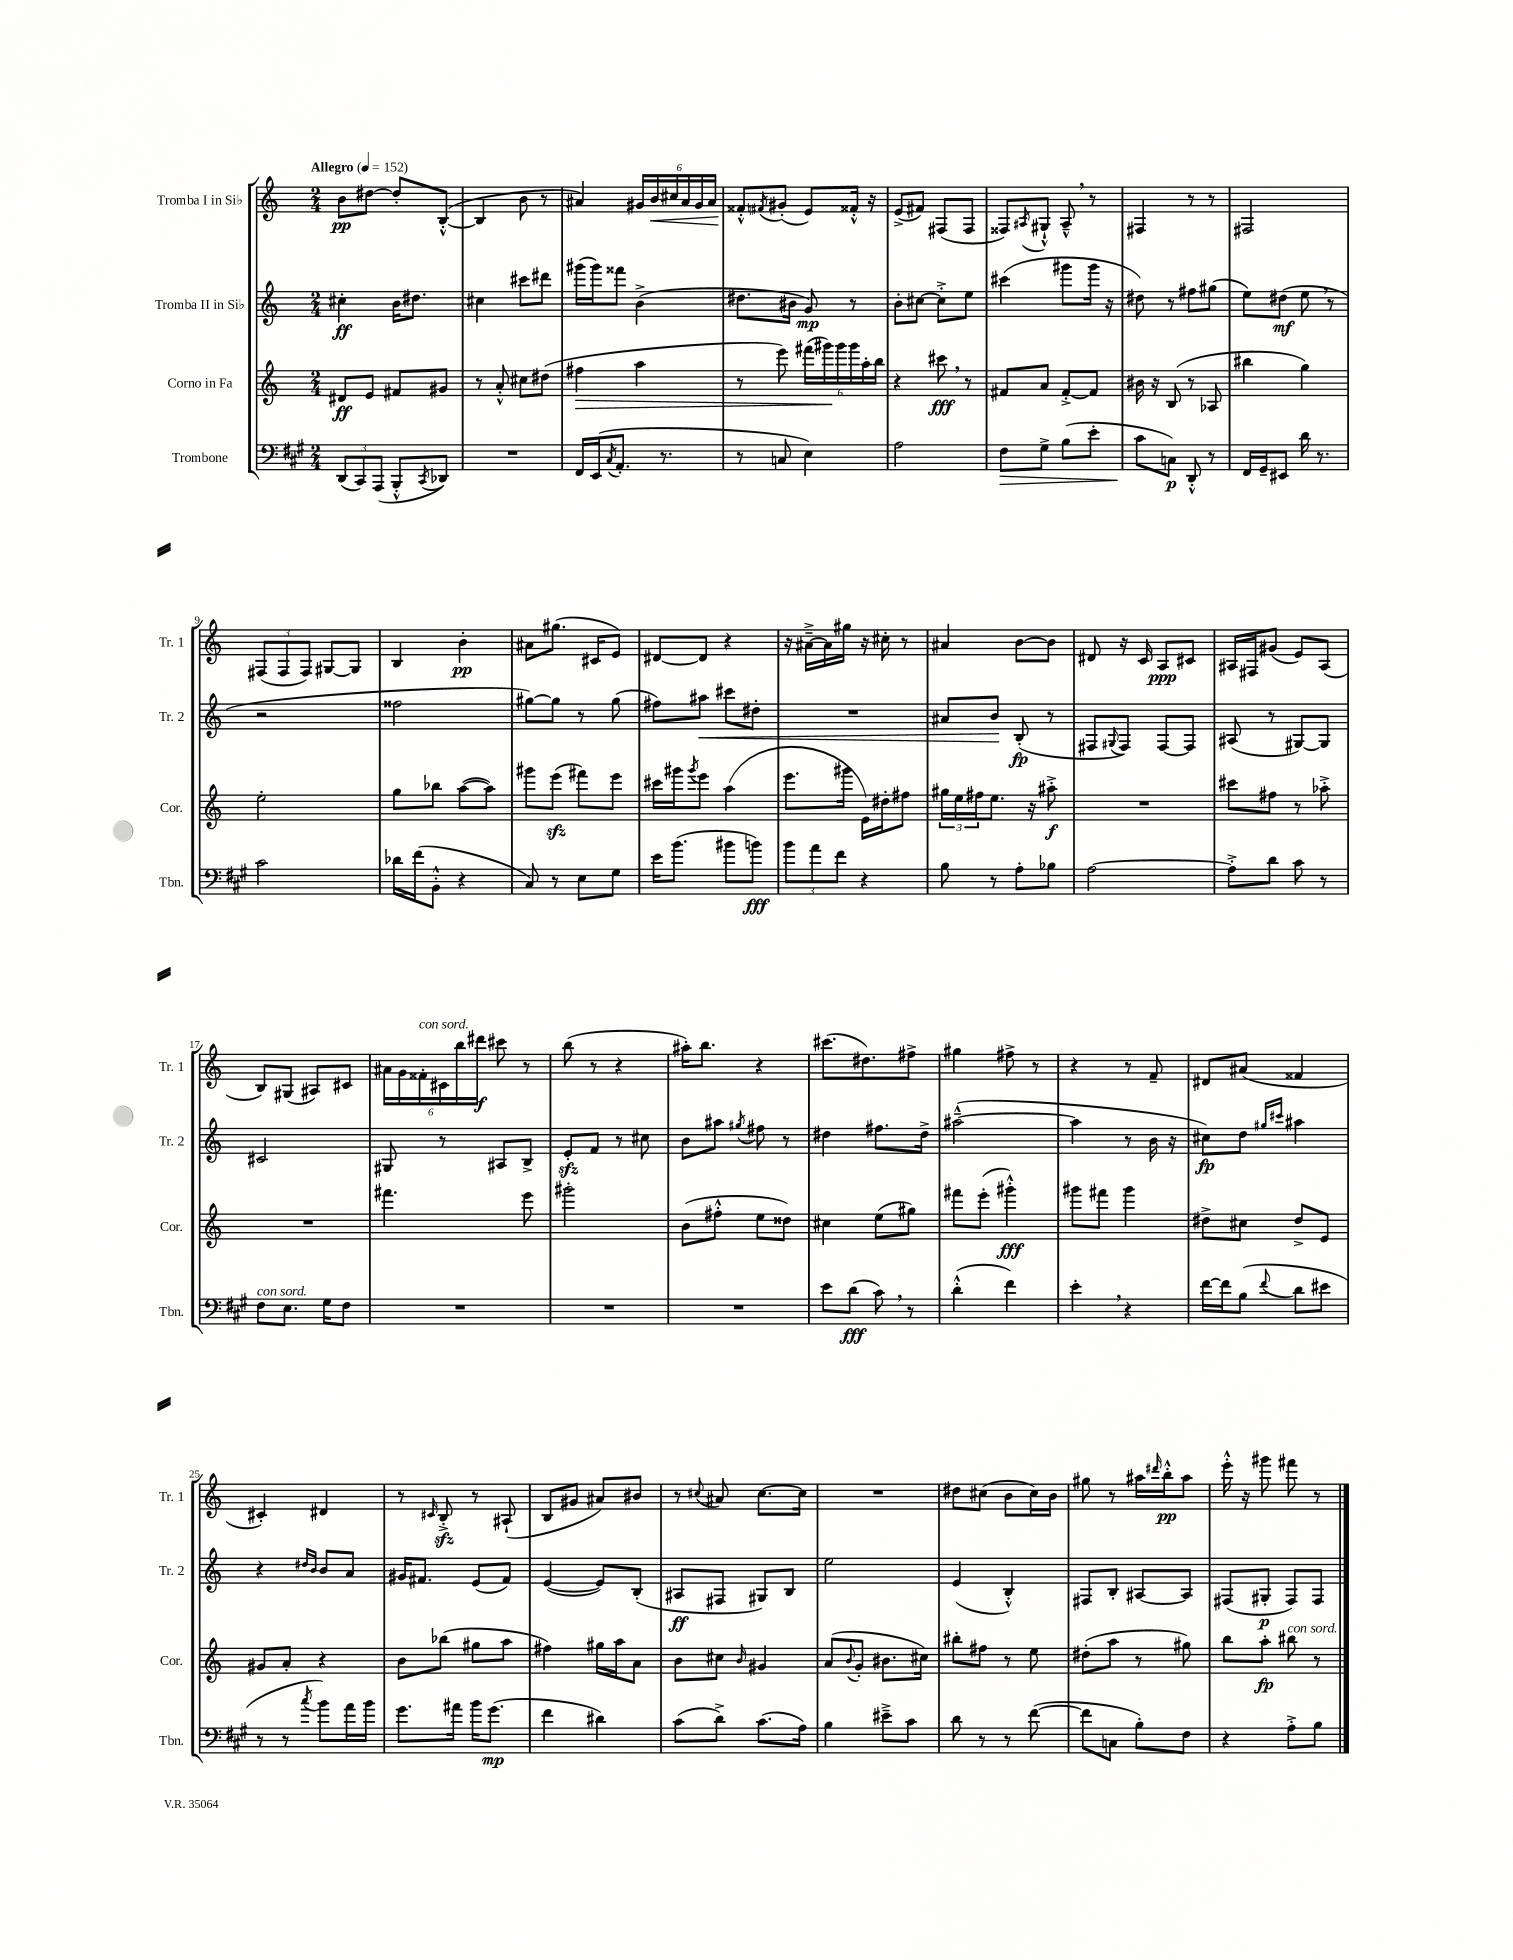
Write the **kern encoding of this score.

**kern	**dynam	**kern	**dynam	**kern	**dynam	**kern	**dynam
*part4	*part4	*part3	*part3	*part2	*part2	*part1	*part1
*staff4	*staff4	*staff3	*staff3	*staff2	*staff2	*staff1	*staff1
*I"Trombone	*	*I"Corno in Fa	*	*I"Tromba II in Si♭	*	*I"Tromba I in Si♭	*
*I'Tbn.	*	*I'Cor.	*	*I'Tr. 2	*	*I'Tr. 1	*
*clefF4	*	*clefG2	*	*clefG2	*	*clefG2	*
*k[f#c#g#]	*	*k[]	*	*k[]	*	*k[]	*
*M2/4	*	*M2/4	*	*M2/4	*	*M2/4	*
*MM152	*	*MM152	*	*MM152	*	*MM152	*
=1	=1	=1	=1	=1	=1	=1	=1
!	!	!	!	!	!	!LO:TX:a:B:t=Allegro	!
(12DD/L	.	8d#X/L	ff	4cc#X'\	ff	8b\L	pp
12CC#/)	.	.	.	.	.	.	.
.	.	8e/J	.	.	.	[8dd#X\J	.
(12AAA/J	.	.	.	.	.	.	.
8BBB'^^/L	.	8f#X/L	.	16b\KL	.	8dd#'/L]	.
.	.	.	.	8.dd#X\J	.	.	.
8qCC#/	.	.	.	.	.	.	.
8DD-X/J)	.	8g#X/J	.	.	.	([8B'^^/J	.
=2	=2	=2	=2	=2	=2	=2	=2
2r	.	8r	.	4cc#X\	.	4B/]	.
.	.	8a'^^/	.	.	.	.	.
.	.	8cc#X\L	.	8ccc#X\L	.	8b\	.
.	.	(8dd#X\J	.	8ddd#X\J	.	8r	.
=3	=3	=3	=3	=3	=3	=3	=3
!	!	!	!LO:HP:b	!	!	!	!
16FF#/LL	.	4ff#X\	>	(16ggg#X\LL	.	4a#X/)	.
(16EE/J	.	.	.	16ggg#\J)	.	.	.
8qC#/	.	.	.	.	.	.	.
8.AA'/J	.	.	.	8fff##X\J	.	.	.
.	.	4aa\	.	(4b^\	.	24g#X/LL	.
!	!	!	!	!	!	!	!LO:HP:b
.	.	.	.	.	.	24b/	<
8.r	.	.	.	.	.	.	.
.	.	.	.	.	.	24cc#X/	.
.	.	.	.	.	.	24a#/	.
.	.	.	.	.	.	24g#/	.
.	.	.	.	.	.	24a#/JJ	.
=4	=4	=4	=4	=4	=4	=4	=4
8r	.	8r	.	8.dd#X\L	.	8f##X'^^/L	.
.	.	.	.	.	.	8qf#X/	.
8Cn/	.	8eee\)	.	.	.	(8g#X'/J	[
.	.	.	.	16b#X\Jk	.	.	.
4E\)	.	(24fff#X\LL	.	8g/)	mp	8e/L)	.
.	.	24ggg#X\)	.	.	.	.	.
.	.	24ggg#\	]	.	.	.	.
.	.	24ggg#\	.	8r	.	16f##X'^^/Jk	.
.	.	24aa'\	.	.	.	.	.
.	.	.	.	.	.	16r	.
.	.	24bb\JJ	.	.	.	.	.
=5	=5	=5	=5	=5	=5	=5	=5
2A\	.	4r	.	8b'\L	.	(8e^/L	.
.	.	.	.	[8cc#X\J	.	8f#X/J)	.
.	.	8ccc#X,\	fff	8cc#'^\L]	.	(8F#X/L	.
.	.	8r	.	8ee\J	.	8F#/J	.
=6	=6	=6	=6	=6	=6	=6	=6
!	!LO:HP:b	!	!	!	!	!	!
8F#\L	>	8f#X/L	.	(4ccc#X\	.	8F##X/L)	.
.	.	.	.	.	.	8qA#X/	.
8G#^\J	.	8a/J	.	.	.	8G#X`^^/J	.
(8B\L	.	[8f#'^/L	.	8ggg#X\L	.	8A#~^^,/	.
8e'\J	.	8f#/J]	.	16ggg#\Jk	.	8r	.
.	.	.	.	16r	.	.	.
=7	=7	=7	=7	=7	=7	=7	=7
8c#\L	.	16b#X\	.	8dd#X\)	.	4F#X/	.
.	.	16r	.	.	.	.	.
8Cn\J)	] p	(8B/	.	8r	.	.	.
8DD'^^/	.	8r	.	8ff#X\L	.	8r	.
8r	.	8A-X/	.	(8gg#X\J	.	8r	.
=8	=8	=8	=8	=8	=8	=8	=8
16FF#/LL	.	4bb#X\	.	8ee\L)	.	2F#X/	.
16GG#~/J	.	.	.	.	.	.	.
8EE#X/J	.	.	.	(8dd#X\J	mf	.	.
16d\	.	4gg\)	.	8ee,\	.	.	.
8.r	.	.	.	.	.	.	.
.	.	.	.	8r	.	.	.
!!LO:LB:g=z
=9	=9	=9	=9	=9	=9	=9	=9
2c#\	.	2ee'\	.	2r	.	(12F#X/L	.
.	.	.	.	.	.	12F#/	.
.	.	.	.	.	.	12F#/J)	.
.	.	.	.	.	.	[8G#X/L	.
.	.	.	.	.	.	8G#/J]	.
=10	=10	=10	=10	=10	=10	=10	=10
16d-X\LL	.	8gg\L	.	2ff##X\	.	4B/	.
(16f#\J	.	.	.	.	.	.	.
8BB'^^\J	.	8bb-X\J	.	.	.	.	.
4r	.	([8aa\L	.	.	.	4b'\	pp
.	.	8aa\J])	.	.	.	.	.
=11	=11	=11	=11	=11	=11	=11	=11
8C#/)	.	8ggg#X\L	.	[8gg#X\L)	.	8a#X\L	.
8r	.	(8eeezz\J	.	8gg#\J]	.	(8.gg#X\J	.
8E\L	.	8fff#X\L)	.	8r	.	.	.
.	.	.	.	.	.	16c#X/KL	.
8G#\J	.	8eee\J	.	(8gg#\	.	8e/J)	.
=12	=12	=12	=12	=12	=12	=12	=12
16e\KL	.	16ccc#X\LL	.	8ff#X\L)	.	[8d#X/L	.
(8.b\J	.	16ggg#X\J	.	.	.	.	.
.	.	8qggg#/	.	.	.	.	.
!	!	!	!	!	!LO:HP:b	!	!
.	.	8eee\J	.	8aa#X\J	<	8d#/J]	.
8b#X\L	.	(4aa\	.	8ccc#X\L	.	4r	.
8bn\J)	fff	.	.	8dd#X'\J	.	.	.
=13	=13	=13	=13	=13	=13	=13	=13
12b\L	.	8.eee\L	.	2r	.	16r	.
.	.	.	.	.	.	[16a#X~^\LL	.
12a\	.	.	.	.	.	.	.
.	.	.	.	.	.	16a#\]	.
12f#\J	.	.	.	.	.	.	.
.	.	16ggg#X\Jk	.	.	.	16gg#X\JJ	.
4r	.	16e\LL)	.	.	.	16r	.
.	.	16dd#X'\J	.	.	.	16cc#X'\	.
.	.	8ff#X\J	.	.	.	8r	.
=14	=14	=14	=14	=14	=14	=14	=14
8B\	.	24gg#X\LL	.	8a#X/L	.	4a#X/	.
.	.	24ee\	.	.	.	.	.
.	.	24ff#X\J	.	.	.	.	.
8r	.	8.ee\J	.	8b/J	.	.	.
8A'\L	.	.	.	(8B'/	[ fp	[8b\L	.
.	.	16r	.	.	.	.	.
8B-X\J	.	8aa#X'^\	f	8r	.	8b\J]	.
=15	=15	=15	=15	=15	=15	=15	=15
[2A\	.	2r	.	8F#X/L	.	8d#X/	.
.	.	.	.	8qqG#X/	.	.	.
.	.	.	.	8F#/J)	.	16r	.
.	.	.	.	.	.	16c/	.
.	.	.	.	[8F#/L	.	8A/L	ppp
.	.	.	.	8F#/J]	.	8c#X/J	.
=16	=16	=16	=16	=16	=16	=16	=16
8A'^\L]	.	8ccc#X\L	.	(8A#X/	.	16A#X/LL	.
.	.	.	.	.	.	16F#X/J	.
8d\J	.	8ff#X\J	.	8r	.	(8g#X/J	.
8c#\	.	8r	.	[8G#X/L)	.	8e/L)	.
8r	.	8aa-X'^\	.	8G#/J]	.	(8A#/J	.
!!LO:LB:g=z
=17	=17	=17	=17	=17	=17	=17	=17
!LO:TX:a:i:t=con sord.	!	!	!	!	!	!	!
8F#\L	.	2r	.	2c#X/	.	8B/L)	.
8.E\J	.	.	.	.	.	(8G#X/J	.
.	.	.	.	.	.	8A#X/L)	.
16G#\KL	.	.	.	.	.	.	.
8F#\J	.	.	.	.	.	8c#X/J	.
=18	=18	=18	=18	=18	=18	=18	=18
2r	.	4.fff#X\	.	8G#X/	.	24a#X\LL	.
.	.	.	.	.	.	24g\	.
!	!	!	!	!	!	!LO:TX:a:i:t=con sord.	!
.	.	.	.	.	.	24f##X'\	.
.	.	.	.	8r	.	24c#X\	.
.	.	.	.	.	.	24bb\	.
.	.	.	.	.	.	24ddd#X\JJ	f
.	.	.	.	8A#X/L	.	8ccc#X\	.
.	.	8eee\	.	8B^/J	.	8r	.
=19	=19	=19	=19	=19	=19	=19	=19
2r	.	2ggg#X'\	.	8ezz'/L	.	(8bb\	.
.	.	.	.	8f/J	.	8r	.
.	.	.	.	8r	.	4r	.
.	.	.	.	8cc#X\	.	.	.
=20	=20	=20	=20	=20	=20	=20	=20
2r	.	(8b\L	.	8b\L	.	16aa#X'\KL)	.
.	.	.	.	.	.	8.bb\J	.
.	.	8ff#X'^^\J	.	8aa#X\J	.	.	.
.	.	.	.	8qgg#X/	.	.	.
.	.	8ee\L	.	8ff#X\	.	4r	.
.	.	8dd##X\J)	.	8r	.	.	.
=21	=21	=21	=21	=21	=21	=21	=21
8e\L	.	4cc#X\	.	4dd#X\	.	(8.ccc#X\L	.
(8d\J	fff	.	.	.	.	.	.
.	.	.	.	.	.	8.dd#X\)	.
8c#,\)	.	(8ee\L	.	8.ff#X\L	.	.	.
8r	.	8gg#X\J)	.	.	.	8ff#X^\J	.
.	.	.	.	16dd#^\Jk	.	.	.
=22	=22	=22	=22	=22	=22	=22	=22
(4d'^^\	.	8fff#X\L	.	([2aa#X~^^\	.	4gg#X\	.
.	.	(8eee'\J	.	.	.	.	.
4f#\)	.	4ggg#X'^^\)	fff	.	.	8ff#X^\	.
.	.	.	.	.	.	8r	.
=23	=23	=23	=23	=23	=23	=23	=23
4e',\	.	8ggg#X\L	.	4aa#\]	.	4r	.
.	.	8fff#X\J	.	.	.	.	.
4r	.	4ggg#\	.	8r	.	8r	.
.	.	.	.	16b\	.	8f~/	.
.	.	.	.	16r	.	.	.
=24	=24	=24	=24	=24	=24	=24	=24
[16f#\LL	.	8dd#X^\L	.	8cc#X\L)	fp	8d#X/L	.
16f#\J]	.	.	.	.	.	.	.
(8B\J	.	8cc#X\J	.	8dd\J	.	(8a#X/J	.
.	.	.	.	16qqgg#X/LL	.	.	.
8qqf#/	.	.	.	16qqccc#X/JJ	.	.	.
8d\L	.	8dd#^/L	.	4aa#X\	.	4f##X/	.
8e#X\J	.	8e/J	.	.	.	.	.
!!LO:LB:g=z
=25	=25	=25	=25	=25	=25	=25	=25
8r	.	8g#X/L	.	4r	.	4c#X'/)	.
8r	.	8a'/J	.	.	.	.	.
.	.	.	.	16qqdd#X/LL	.	.	.
8qcc#/	.	.	.	16qqb/JJ	.	.	.
8b\L)	.	4r	.	8b/L	.	4d#X/	.
16a\L	.	.	.	8a/J	.	.	.
16b\JJ	.	.	.	.	.	.	.
=26	=26	=26	=26	=26	=26	=26	=26
8.g#\L	.	8b\L	.	16g#X/KL	.	8r	.
.	.	.	.	8.f#X/J	.	.	.
.	.	.	.	.	.	16qqc#X/	.
.	.	(8bb-X\J	.	.	.	8Bzz'^/	.
16a#X\Jk	.	.	.	.	.	.	.
16b\KL	.	8gg#X\L	.	(8e/L	.	8r	.
(8.g#\J	mp	.	.	.	.	.	.
.	.	8aa\J	.	8f#/J)	.	(8A#X`/	.
=27	=27	=27	=27	=27	=27	=27	=27
4f#\	.	4ff#X\)	.	([4e/	.	8B/L	.
.	.	.	.	.	.	8g#X/J	.
4d#X\)	.	16gg#X\LL	.	8e/L])	.	8a#X/L)	.
.	.	16aa\J	.	.	.	.	.
.	.	8a\J	.	(8B'/J	.	8b#X/J	.
=28	=28	=28	=28	=28	=28	=28	=28
(8c#\L	.	8b\L	.	8A#X/L	ff	8r	.
.	.	.	.	.	.	8qqcc#X/	.
8d^\J)	.	8cc#X\J	.	8F#X/J	.	8a#X/	.
.	.	16qqb/	.	.	.	.	.
(8.c#\L	.	4g#X/	.	8G#X/L)	.	[8.cc#\L	.
.	.	.	.	8B/J	.	.	.
16A\Jk)	.	.	.	.	.	16cc#\Jk]	.
=29	=29	=29	=29	=29	=29	=29	=29
4B\	.	(8a/L	.	2ee\	.	2r	.
.	.	8qqb/	.	.	.	.	.
.	.	8g'/J	.	.	.	.	.
8e#X~^\L	.	8.b#X\L	.	.	.	.	.
8c#\J	.	.	.	.	.	.	.
.	.	16cc#X\Jk)	.	.	.	.	.
=30	=30	=30	=30	=30	=30	=30	=30
8d\	.	8bb#X'\L	.	(4e/	.	8dd#X\L	.
8r	.	8ff#X\J	.	.	.	(8cc#X\J	.
8r	.	8r	.	4B'^^/)	.	8b\L	.
([8f#\	.	8ee\	.	.	.	16cc#\L)	.
.	.	.	.	.	.	16b\JJ	.
=31	=31	=31	=31	=31	=31	=31	=31
8f#\L]	.	(8dd#X'\L	.	8F#X/L	.	8gg#X\	.
8Cn\J	.	8aa\J	.	8B'/J	.	8r	.
8B'\L)	.	8r	.	[8A#X/L	.	16aa#X\LL	.
.	.	.	.	.	.	16qqddd#X/	.
.	.	.	.	.	.	16bb'^^\J	pp
8F#\J	.	8gg#X\)	.	8A#/J]	.	8aa#\J	.
=32	=32	=32	=32	=32	=32	=32	=32
4r	.	8bb\L	.	(8F#X/L	.	16eee'^^\	.
.	.	.	.	.	.	16r	.
.	.	8aa'\J	fp	8G#X'/J	p	8ggg#X\	.
!	!	!LO:TX:a:i:t=con sord.	!	!	!	!	!
8A'^\L	.	8bb#X\	.	8F#/L)	.	8fff#X\	.
8B\J	.	8r	.	8F#/J	.	8r	.
==	==	==	==	==	==	==	==
*-	*-	*-	*-	*-	*-	*-	*-
